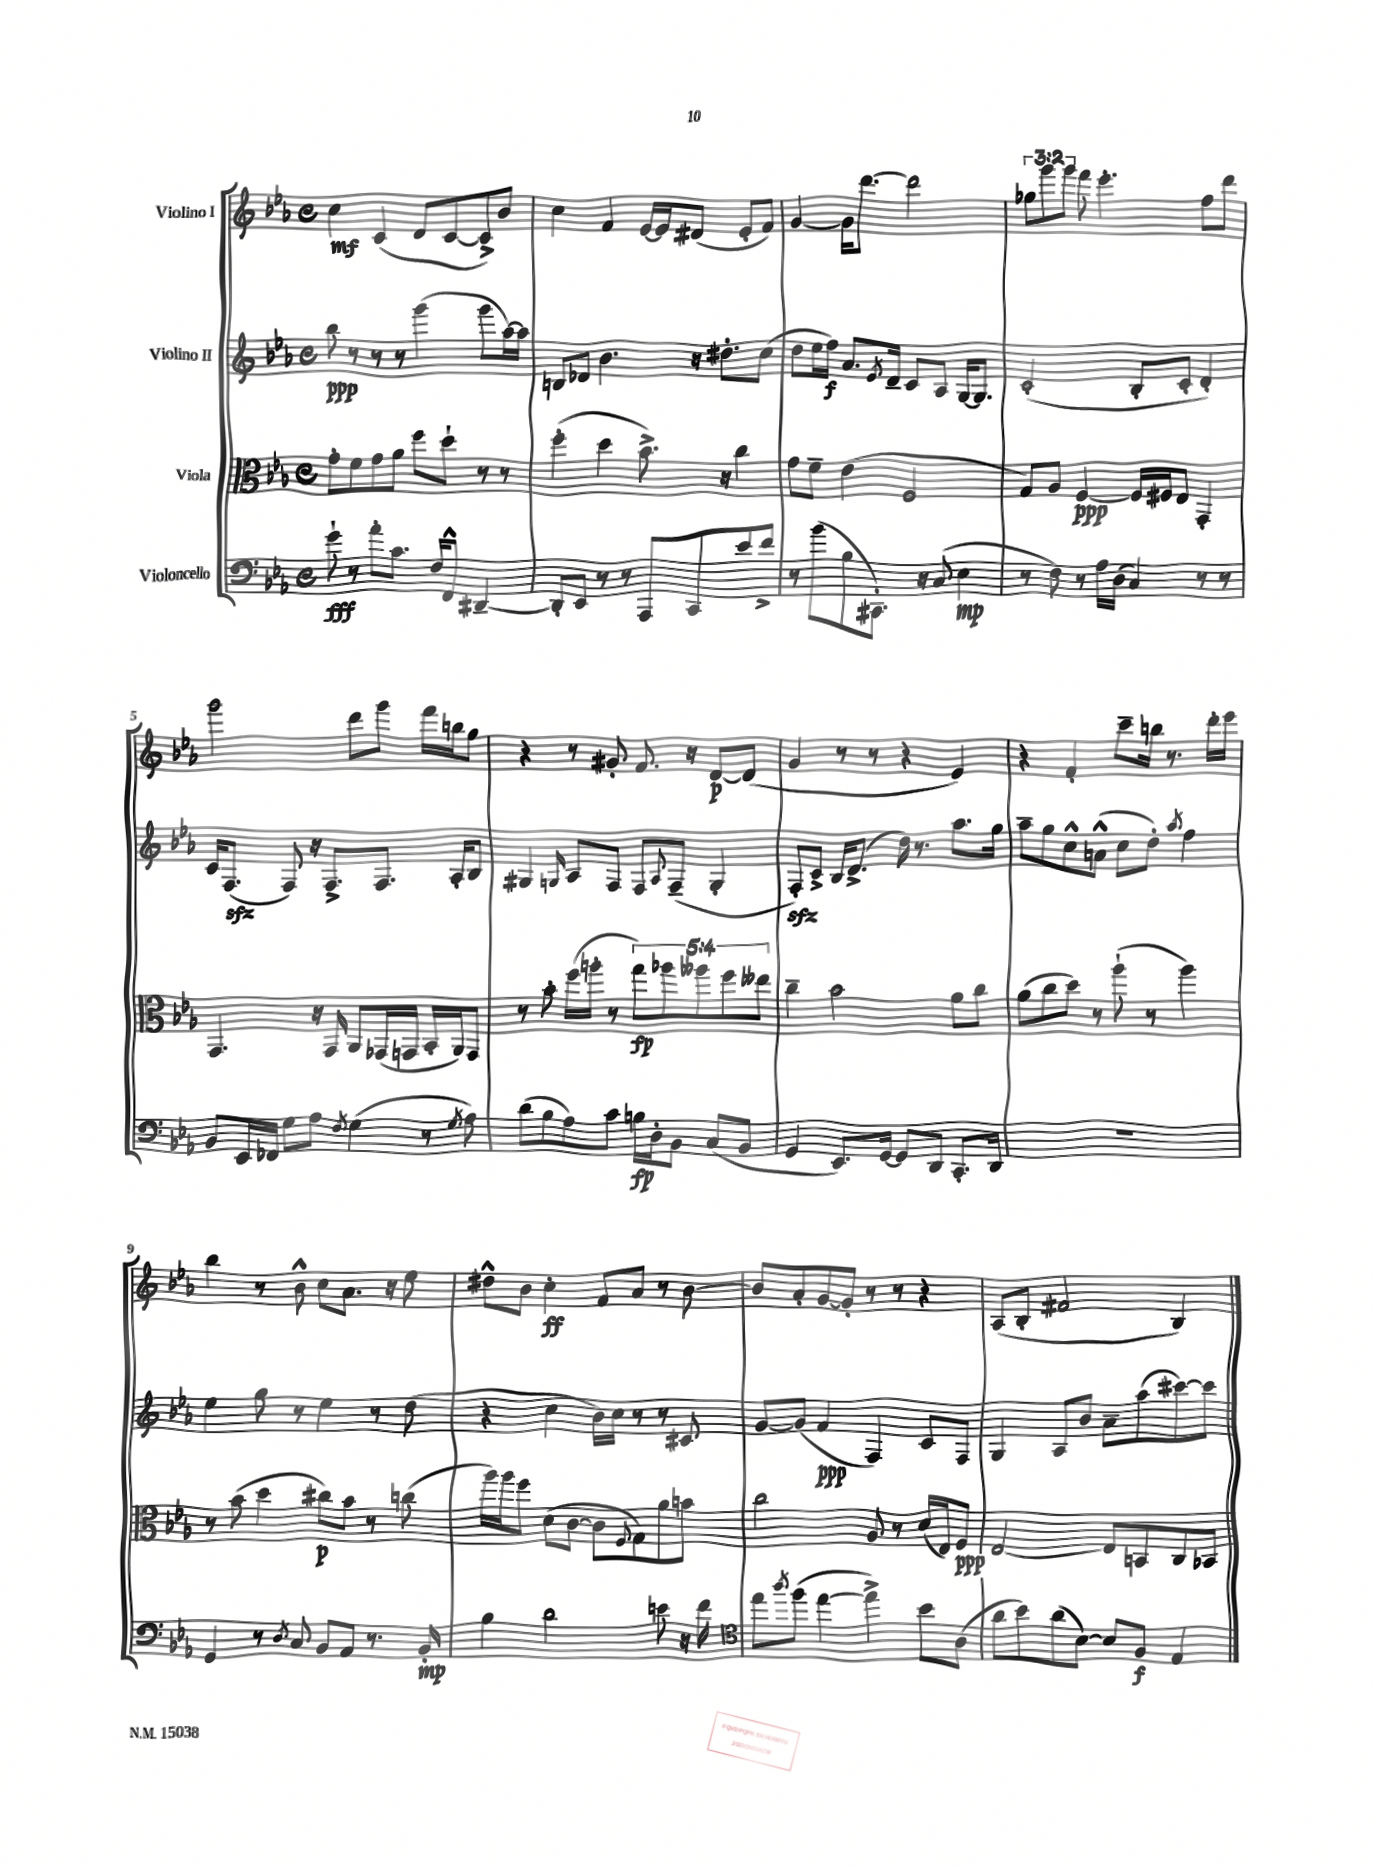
<<
\new StaffGroup <<
\new Staff = "s0" \with { instrumentName = "Violino I" } {
    \clef treble \key ees \major \defaultTimeSignature \time 4/4 \override Staff.TupletNumber.text = #tuplet-number::calc-fraction-text
    c''4\mf c'4( d'8 c'8~ c'8->) bes'8 |
    c''4 f'4 ees'16~ ees'16 dis'8( ees'8-. f'8) |
    g'4~ g'16 d'''8.~ d'''2 |
    \tuplet 3/2 { ges''8 g'''8 g'''8 } f'''8 ees'''4.-. f''8 d'''8 |
    g'''2 d'''8 g'''8 f'''16 b''16 g''8 |
    r4 r8 gis'8-. f'8. r16 d'8~\p d'8( |
    g'4 r8 r8 r4 ees'4) |
    r4 f'4-. c'''8-- b''16 r8. d'''16-. ees'''16 |
    bes''4 r8 bes'8-^ c''8 aes'8. r16 ees''8 |
    dis''8-^ bes'8 c''4-.\ff f'8 aes'8 r8 bes'8~ |
    bes'8 aes'8-. g'8~ g'8-. r8 r8 r4 |
    aes8( bes8-. fis'2 bes4) \bar "|." |
}
\new Staff = "s1" \with { instrumentName = "Violino II" } {
    \clef treble \key ees \major \defaultTimeSignature \time 4/4
    bes''8\ppp r8 r8 r8 g'''4( g'''8 aes''16~) aes''16 |
    b8 des'8 bes'4. r16 dis''8.-. c''8( |
    d''8 ees''16 f''16\f) aes'8. \acciaccatura { ees'8 } d'16-- c'8 aes8 g16~ g8. |
    c'2-.( bes8-. c'8-. d'4-.) |
    c'16 f8.\sfz( f8) r16 f8.-> f8. aes16-. bes8 |
    gis4 \grace { g16 } aes8 f8 f8 \appoggiatura { aes8 } f8--( g4-. |
    f8-.\sfz) c'8-> bes16 d'8.->( d''16) r8. aes''8. g''16 |
    aes''8-- g''8 c''8-^ a'8-^( c''8 d''8-.) \acciaccatura { aes''8 } f''4 |
    ees''4 g''8 r8 ees''4 r8 d''8( |
    r4 c''4 bes'16) c''16 r8 r8 cis'8 |
    g'8~ g'8( f'4\ppp f4) c'8 f8 |
    g4 aes8 bes'8 aes'8-- aes''8( cis'''8~) cis'''8 \bar "|." |
}
\new Staff = "s2" \with { instrumentName = "Viola" } {
    \clef alto \key ees \major \defaultTimeSignature \time 4/4 \override Staff.TupletNumber.text = #tuplet-number::calc-fraction-text
    g'8-. f'8 g'8 aes'8 f''8 d''8-! r8 r8 |
    f''4-.( d''4 bes'8.->) r16 c''4 |
    g'8 f'8-- ees'4( f2 |
    g8) aes8 f4~\ppp f16 fis16 ees8 g,4-. |
    g,4. r16 g,16 aes,8 ges,16( g,16 bes,16-. aes,16) g,8 |
    r8 bes'8-. f''16( a''16-. r8 \tuplet 5/4 { g''8\fp) aes''8 aeses''8 f''8 eeses''8 } |
    c''4-- bes'2 aes'8 c''8 |
    aes'8( c''8 d''8) r8 aes''8-!( r8 aes''4) |
    r8 bes'8( d''4 cis''8\p) bes'8 r8 c''8( |
    aes''16) aes''16 f''8 d'8( c'8~ c'8 \appoggiatura { f8 } g8) aes'8 b'8 |
    c''2 aes8 r8 d'16( ees16) f8\ppp |
    ees2~ ees8 b,8 c8 bes,8 \bar "|." |
}
\new Staff = "s3" \with { instrumentName = "Violoncello" } {
    \clef bass \key ees \major \defaultTimeSignature \time 4/4
    g'8-!\fff r8 aes'8-. c'8. f16 f,8-^ dis,4~-- |
    dis,8-. ees,8 r8 r8 aes,,8 c,8 ees'8 f'8-> |
    r8 bes'8( bes8 cis,8.-.) r16 c8( ees4\mp |
    r8 f8) r8 aes16 d16( c4) r8 r8 |
    bes,8 ees,16 fes,16 g8 aes8 \acciaccatura { f8 } g4( r8 \acciaccatura { g8 } aes8) |
    d'8( bes8 aes8) c'8 b16\fp d16-. bes,8 c8( bes,8 |
    g,4 ees,8.) g,16~ g,8 d,8 c,8.-. d,16 |
    R1 |
    g,4 r8 \acciaccatura { d8 } c8 bes,8 aes,8 r8. bes,16-.\mp |
    bes4 d'2 e'8 r16 f'16 |
    \clef tenor ees''8 \acciaccatura { aes''8 } f''8( ees''4~ ees''4->) bes'8 aes8( |
    aes'8 bes'8) aes'8( bes8~) bes8 f8\f ees4 \bar "|." |
}
>>
>>
